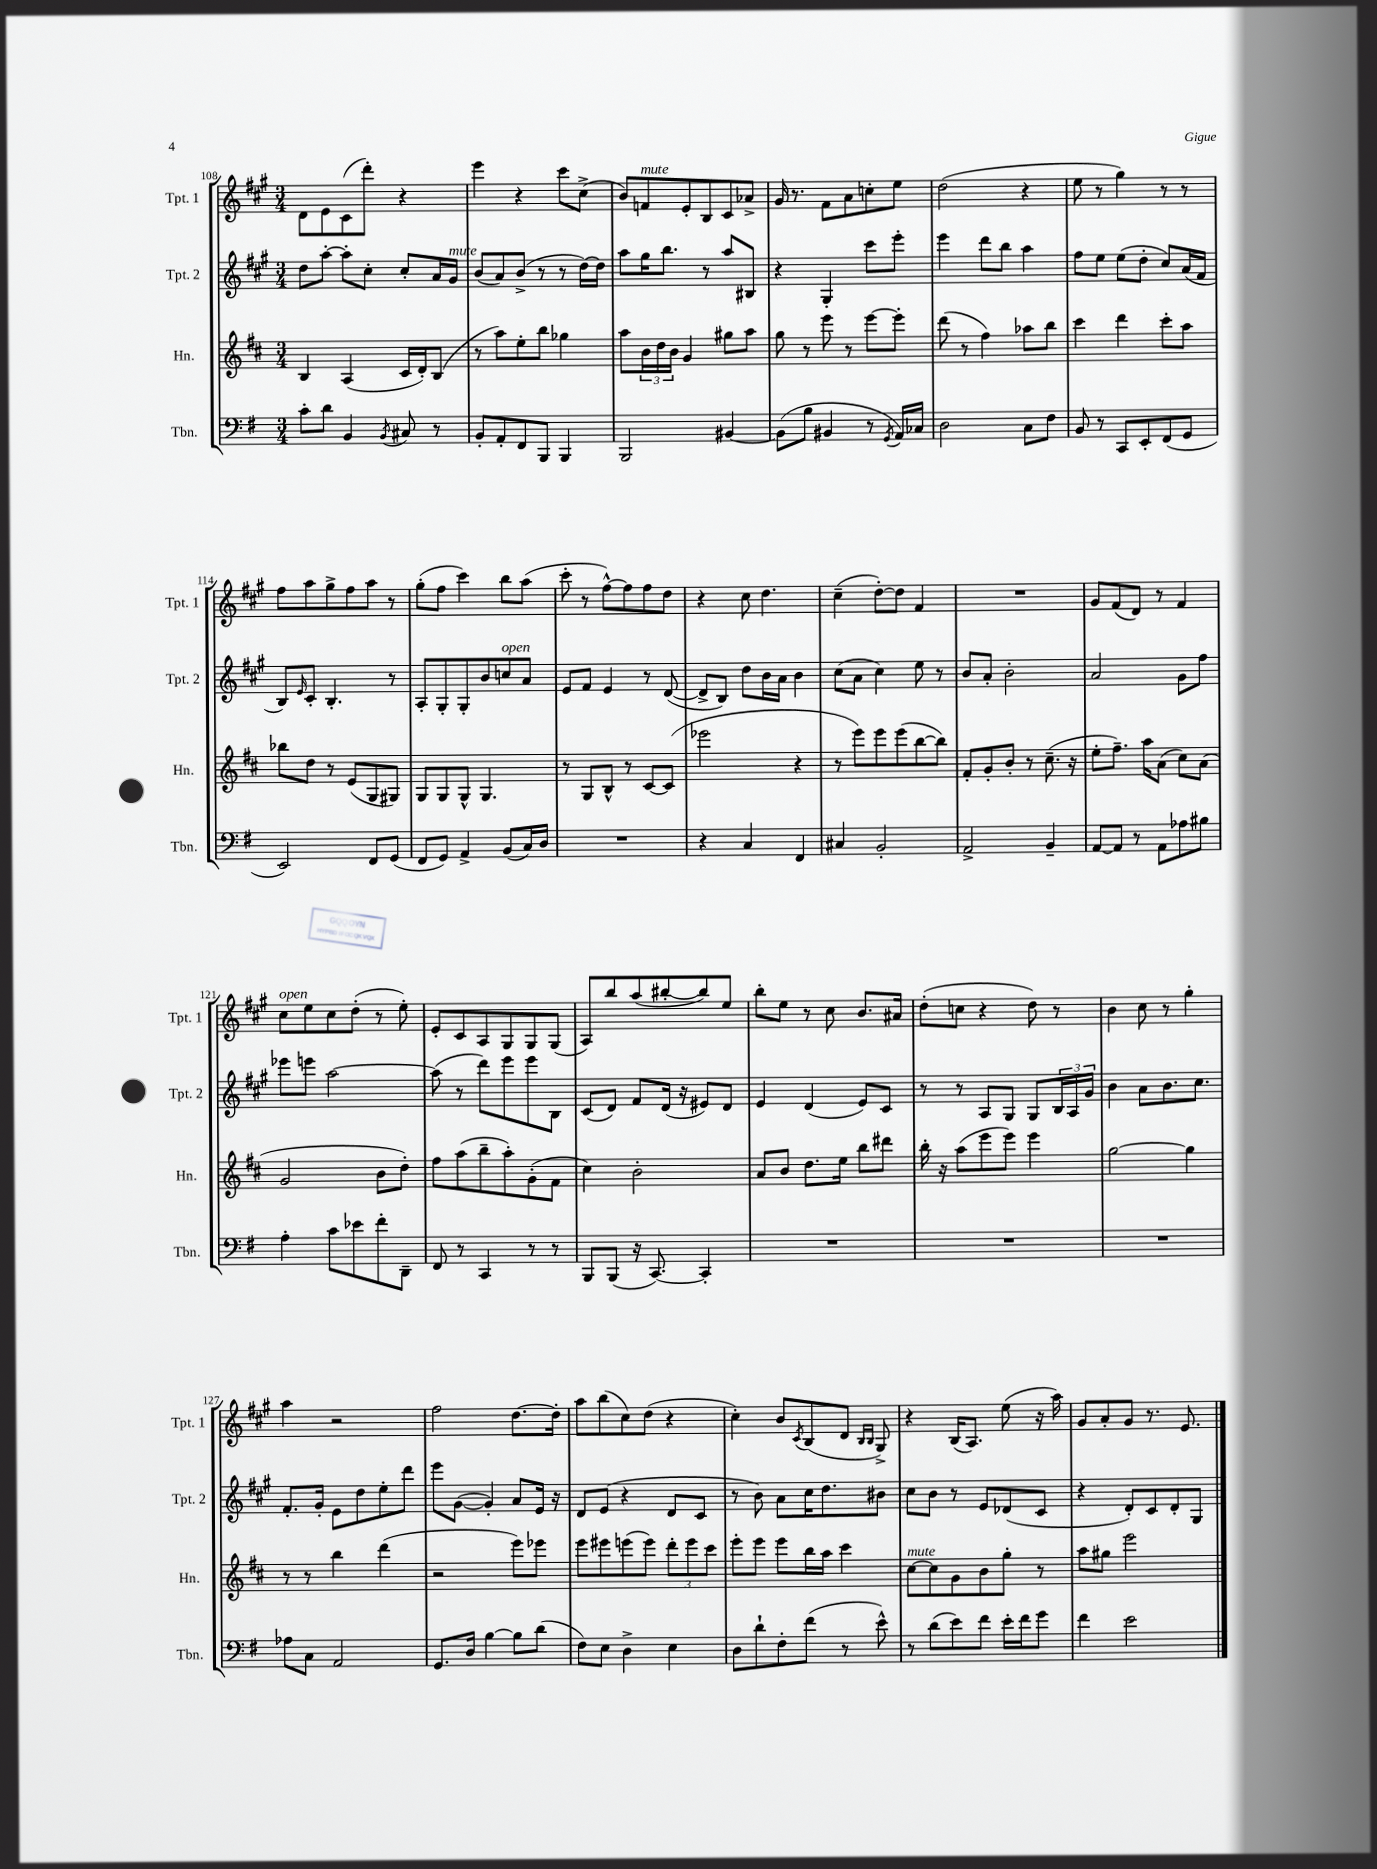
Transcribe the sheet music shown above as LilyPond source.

<<
\new StaffGroup <<
\new Staff = "s0" \with { instrumentName = "Tpt. 1" shortInstrumentName = "Tpt. 1" } {
    \clef treble \key a \major \numericTimeSignature \time 3/4
    d'8 e'8 cis'8( d'''8-.) r4 |
    e'''4 r4 cis'''8 cis''8->( |
    b'8) f'8^\markup { \italic "mute" } e'8-. b8 cis'8 aes'8-> |
    gis'16 r8. fis'8 a'8 c''8-. e''8 |
    d''2( r4 |
    e''8 r8 gis''4) r8 r8 |
    fis''8 a''8 gis''8-> fis''8 a''8 r8 |
    gis''8-.( fis''8 cis'''4) b''8 a''8( |
    cis'''8-. r8 fis''8~-^) fis''8 fis''8 d''8 |
    r4 cis''8 d''4. |
    cis''4--( d''8~-.) d''8 fis'4 |
    R2. |
    gis'8 fis'8( d'8) r8 fis'4 |
    cis''8^\markup { \italic "open" } e''8 cis''8 d''8-.( r8 e''8-.) |
    e'8-. cis'8 a8 gis8 gis8 gis8( |
    a8) b''8 a''8( bis''8~-. bis''8) e''8 |
    b''8-. e''8 r8 cis''8 b'8. ais'16 |
    d''8-.( c''8 r4 d''8) r8 |
    b'4 cis''8 r8 gis''4-. |
    a''4 r2 |
    fis''2 d''8.~ d''16-. |
    a''8 b''8( cis''8) d''8( r4 |
    cis''4-.) b'8 \acciaccatura { cis'8 } b8( d'8 \grace { b16 b16 } gis8->) |
    r4 b16( a8.) e''8( r16 a''16) |
    gis'8 a'8-. gis'8 r8. e'8. \bar "|." |
}
\new Staff = "s1" \with { instrumentName = "Tpt. 2" shortInstrumentName = "Tpt. 2" } {
    \clef treble \key a \major \numericTimeSignature \time 3/4
    d''8 a''8~-. a''8-. cis''8-. cis''8-. a'16 gis'16^\markup { \italic "mute" } |
    b'8( a'8) b'8->( r8 r8 d''16~) d''16 |
    a''8 gis''16 b''8. r8 a''8 bis8 |
    r4 gis4-. cis'''8 e'''8-. |
    e'''4 d'''8 b''8 a''4 |
    fis''8 e''8 e''8( d''8-. cis''8) a'16( fis'16 |
    b8) \grace { e'16 } cis'8-. b4.-. r8 |
    a8-. gis8-. gis8-. b'8 c''8^\markup { \italic "open" } a'8 |
    e'8 fis'8 e'4 r8 d'8~( |
    d'8-> b8) d''8 b'16 a'16 b'4 |
    cis''8( a'8 cis''4) e''8 r8 |
    b'8 a'8-. b'2-. |
    a'2 gis'8 fis''8 |
    ees'''8 e'''8 a''2~ |
    a''8( r8 d'''8) e'''8 e'''8 b8 |
    cis'8( d'8) fis'8 d'16( r16 eis'8) d'8 |
    e'4 d'4( e'8) cis'8 |
    r8 r8 a8 gis8 gis8 \tuplet 3/2 { b16 a16 gis'16 } |
    b'4 a'8 b'8. cis''8. |
    fis'8.-. gis'16-. e'8 d''8 e''8-. d'''8 |
    e'''8 gis'8~( gis'4-.) a'8 e'16 r16 |
    d'8 e'8( r4 d'8 cis'8 |
    r8 b'8) a'8 cis''16 d''8. bis'8 |
    cis''8 b'8 r8 e'8 des'8( cis'8 |
    r4 d'8-.) cis'8 d'8-. gis8 \bar "|." |
}
\new Staff = "s2" \with { instrumentName = "Hn." shortInstrumentName = "Hn." } {
    \clef treble \key d \major \numericTimeSignature \time 3/4
    b4 a4( cis'16 d'16-.) b8( |
    r8 a''8) e''8-. b''8 ges''4 |
    a''8 \tuplet 3/2 { b'16 d''16 b'16 } g'4 gis''8 a''8 |
    g''8 r8 e'''8 r8 e'''8~ e'''8-. |
    d'''8( r8 fis''4) aes''8 b''8 |
    cis'''4 d'''4 cis'''8-. a''8 |
    bes''8 d''8 r8 e'8( g8 gis8) |
    g8 g8 g8-^ g4. |
    r8 g8 b8-^ r8 cis'8~ cis'8( |
    ees'''2 r4 |
    r8 e'''8) e'''8 e'''8( b''8~ b''8) |
    fis'8-. g'8-. b'8-. r8 cis''8.--( r16 |
    e''8-. fis''8.--) a''16 a'8( cis''8) a'8( |
    g'2 b'8 d''8-.) |
    fis''8 a''8( b''8-- a''8-.) g'8-.( fis'8 |
    cis''4) b'2-. |
    a'8 b'8 d''8. e''16 b''8 dis'''8 |
    b''16-. r16 a''8( e'''8 e'''8) e'''4 |
    g''2~ g''4 |
    r8 r8 b''4 d'''4( |
    r2 e'''8) ees'''8 |
    e'''8 eis'''8 e'''8( e'''8) \tuplet 3/2 { d'''8-. e'''8 cis'''8 } |
    e'''8-. e'''8 e'''8 b''16 a''16 cis'''4 |
    cis''8~^\markup { \italic "mute" } cis''8 g'8 b'8 g''8-. r8 |
    a''8 gis''8 e'''2 \bar "|." |
}
\new Staff = "s3" \with { instrumentName = "Tbn." shortInstrumentName = "Tbn." } {
    \clef bass \key g \major \numericTimeSignature \time 3/4
    c'8-. d'8 b,4 \acciaccatura { b,8 } cis8 r8 |
    b,8-. a,8-. fis,8 b,,8 b,,4 |
    b,,2 bis,4~ |
    bis,8( b8 bis,4 r8 \acciaccatura { g,8 } a,16) ces16 |
    d2 c8 fis8 |
    b,8 r8 c,8 e,8-. fis,8( g,8 |
    e,2) fis,8 g,8( |
    fis,8 g,8) a,4-> b,8( c16) d16 |
    R2. |
    r4 c4 fis,4 |
    cis4 b,2-. |
    a,2-> b,4-- |
    a,8~ a,8 r8 a,8 aes8 bis8 |
    a4-. c'8 ees'8 fis'8-. d,8-- |
    fis,8 r8 c,4 r8 r8 |
    b,,8 b,,8( r16 c,8.~) c,4-. |
    R2. |
    R2. |
    R2. |
    aes8 c8 a,2 |
    g,8. d16 b4~ b8 d'8( |
    fis8) e8 d4-> e4 |
    d8 d'8-! fis8-. fis'8( r8 e'8-^) |
    r8 d'8( e'8) fis'8 e'16-. fis'16 g'8 |
    fis'4 e'2 \bar "|." |
}
>>
>>
\layout { \context { \Score currentBarNumber = #108 } }
